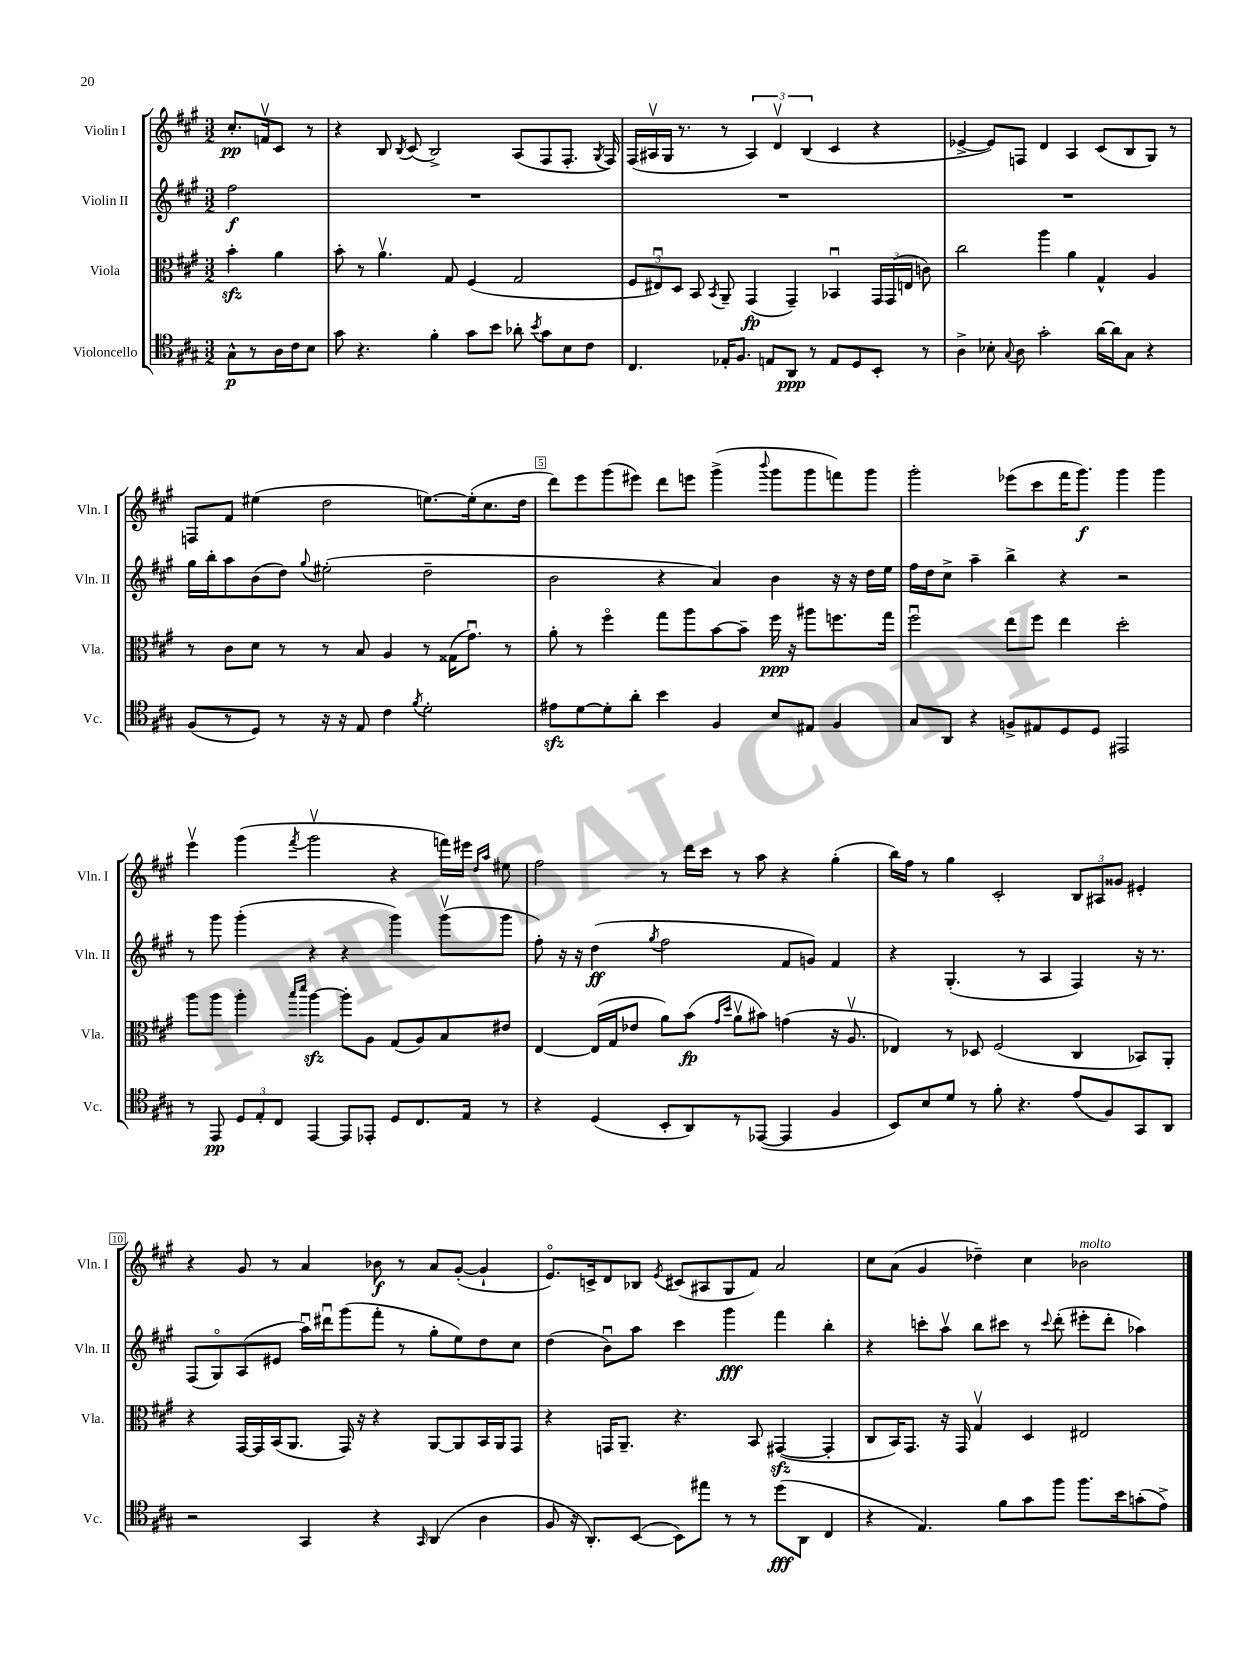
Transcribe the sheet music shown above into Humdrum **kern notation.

**kern	**kern	**kern	**kern
*staff4	*staff3	*staff2	*staff1
*clefC4	*clefC3	*clefG2	*clefG2
*k[f#c#g#]	*k[f#c#g#]	*k[f#c#g#]	*k[f#c#g#]
*M3/2	*M3/2	*M3/2	*M3/2
8G#^^\L	4b'\	2ff#\	8.cc#'/L
8r	.	.	.
.	.	.	16fv/k
16A\L	4a\	.	8c#/J
16c#\J	.	.	.
8B\J	.	.	8r
=	=	=	=
8g#\	8b'\	1.r	4r
4.r	8r	.	.
.	4.av\	.	8B/
.	.	.	8qB/
.	.	.	(8c#/
4f#'\	.	.	2B^/)
.	8G#/	.	.
8g#\L	(4F#/	.	.
8b\J	.	.	.
8a-'\	2G#/	.	(8A/L
8qb/	.	.	.
8g#\L	.	.	8F#/
8B\	.	.	8.F#'/J
8c#\J	.	.	.
.	.	.	8qG#/
.	.	.	16F#/)
=	=	=	=
4.C#/	12F#/L	1.r	(16F#/LL
.	.	.	16A#v/
.	12E#u/)	.	.
.	.	.	16G#/JJ
.	12D/J	.	.
.	.	.	8.r
.	8BB/	.	.
.	8qBB/	.	.
16E-'/LK	8AA~/	.	8r
8.F#/J	.	.	.
.	(4GG#/	.	6A#/)
8E/L	.	.	.
.	.	.	6dv/
8AA/J	4GG#~/)	.	.
.	.	.	(6B/
8r	.	.	.
8E/L	4BB-u/	.	4c#/
8D/	.	.	.
8BB'/J	24GG#/LL	.	4r
.	(24GG#/	.	.
.	24E/JJ	.	.
8r	8c\)	.	.
=	=	=	=
4A^\	2cc#\	1.r	[4e-^/
8B-'\	.	.	8e-/]L)
8qqG#/	.	.	.
8A\	.	.	8F/J
2g#'\	4aa\	.	4d/
.	4a\	.	4A/
[16a\LL	4G#^^/	.	(8c#/L
16a\]J	.	.	.
8G#\J	.	.	8B/
4r	4A/	.	8G#/J)
.	.	.	8r
=	=	=	=
(8F#/L	8r	16gg#\LL	8F/L
.	.	16bb'\J	.
8r	8c#\L	8aa\	8f#/J
8D/J)	8d\J	(8b\	(4ee#\
8r	8r	8dd\J)	.
.	.	8qqgg#/	.
16r	8r	(2ee#'\	2dd\
16r	.	.	.
8E/	8B/	.	.
4c#\	4A/	.	.
8qf#/	.	.	.
2d'\	8r	2dd~\	[8.ee\L)
.	(16G##\LK	.	.
.	8.g#u\J)	.	(16ee'\]k
.	.	.	8.cc#\
.	8r	.	.
.	.	.	16dd\Jk
=	=	=	=
8e#\L	8a'\	2b\	8ddd\L)
[8d\	8r	.	8eee\
8d'\]	4ff#o\	.	(8ggg#\
8a'\J	.	.	8eee#\J)
4b\	8gg#\L	4r	8ddd\L
.	8aa\	.	8eee\J
4F#/	[8b\	4a/)	(4ggg#^\
.	8b~\]J	.	.
.	.	.	8qqbbb/
8B/L	16ff#\	4b\	8ggg#\L
.	16r	.	.
8E#/J	8aa#\L	.	8ggg#\
4F#/	8.ff\	16r	8fff\)
.	.	16r	.
.	.	16dd\LL	8ggg#\J
.	16gg#\Jk	16ee\JJ	.
=	=	=	=
8G#/L	2ff#u\	16ff#\LL	2ggg#'\
.	.	16dd\J	.
8AA/J	.	8cc#^\J	.
4r	.	4aa~\	.
8F^/L	8ee\L	4bb^\	(8eee-\L
8E#/	8ff#\J	.	8ccc#\
8D/	4ee\	4r	16fff#\K
.	.	.	8.ggg#\J)
8D/J	.	.	.
2EE#/	2dd'\	2r	4ggg#\
.	.	.	4ggg#\
=	=	=	=
8r	8aa\L	8r	4eeev\
8EE/	8aa\J	8ggg#\	.
12D/L	4aa'\	(4ggg#'\	(4ggg#\
12E'/	.	.	.
12C#/J	.	.	.
.	16qqbb/LL	.	.
.	16qqddd/JJ	.	8qfff#/
[4EE/	[4aa\	4r	2ggg#v\
8EE/]L	8aa'\]L	4r	.
8EE-'/J	8A\J	.	.
8D/L	(8G#/L	4ggg#\)	4r
8.C#/	8A/)	.	.
.	8B/	(8ggg#v\L	16fff\LL)
16E/Jk	.	.	16eee#\JJ
.	.	.	16qqdd/LL
.	.	.	16qqaa/JJ
8r	8e#/J	8ggg#\J	8ee#\
=	=	=	=
4r	[4E/	8ff#'\)	2ff#\
.	.	16r	.
.	.	16r	.
(4D/	(16E/]LL	(4dd\	.
.	16G#/J	.	.
.	8e-/J	.	.
.	.	8qgg#/	.
8BB'/L	8a\L)	2ff#\	8r
8AA/)	(8b\J	.	16ddd\LL
.	.	.	16ccc#\JJ
.	16qqg#/LL	.	.
.	16qqdd/JJ	.	.
8r	8av\L	.	8r
([8EE-/J	8b#\J)	.	8aa\
4EE-/]	(4g\	8f#/L	4r
.	.	8g/J)	.
4F#/	16r	4f#/	(4gg#'\
.	8.Av/	.	.
=	=	=	=
8BB/L)	4E-/)	4r	16bb\LL)
.	.	.	16ff#\JJ
8B/	.	.	8r
8d/J	8r	(4.G#'/	4gg#\
8r	8D-/	.	.
8f#'\	(2F#/	.	2c#'/
4.r	.	8r	.
.	.	4A/	.
(8e/L	4C#/	4F#/)	12B/L
.	.	.	12A#/
8F#/)	.	.	.
.	.	.	12g##/J
8GG#/	8BB-/L)	16r	4e#'/
.	.	8.r	.
8AA/J	8AA'/J	.	.
=	=	=	=
2r	4r	(8F#/L	4r
.	.	8G#o/)	.
.	[16GG#/LL	(8A/	8g#/
.	16GG#/]	.	.
.	(16BB/J	8e#/J	8r
.	8.AA/J	.	.
4GG#/	.	16aau\LL)	4a/
.	.	16ddd#u\J	.
.	16GG#/)	(8ggg#\	.
.	16r	.	.
4r	4r	8fff#'\J	8b-\
.	.	8r	8r
16qqGG#/	.	.	.
(4AA/	[8AA/L	8gg#'\L	8a/L
.	8AA/]	8ee\)	([8g#'/J
4A\	16BB/L	8dd\	4g#`/]
.	16AA/J	.	.
.	8GG#/J	8cc#\J	.
=	=	=	=
8F#/	4r	(4dd\	8.eo/L)
16r	.	.	.
8.AA'/L)	.	.	16c^/k
.	16GG/LK	8bu\L)	8d/
.	8.AA~/J	.	.
([8BB/J	.	8aa\J	8B-/J
.	.	.	8qe/
8BB\]L)	4.r	4ccc#\	(8c#/L
8ee#\J	.	.	8A#/
8r	.	4ggg#\	8G#/
8r	8BB/	.	8f#/J)
(8dd\L	([4GG#/	4fff#\	2a/
8AA\J	.	.	.
4C#/	4GG#'/]	4bb'\	.
=	=	=	=
4r	8C#/L	4r	8cc#\L
.	16BB/K)	.	(8a\J
.	8.GG#/J	.	.
4.E/)	.	8ccc'\L	4g#/
.	16r	8aav\J	.
.	16GG#/	.	.
.	4G#v/	8bb\L	4dd-~\)
8f#\L	.	8ccc#\J	.
8g#\	4D/	8r	4cc#\
.	.	8qqccc#/	.
8ff#\J	.	(8ddd'\	.
8.ff#\L	2E#/	8eee#'\L	2b-\
.	.	8ddd'\J	.
16b\k	.	.	.
(8g'\	.	4aa-\)	.
8e^\J)	.	.	.
==	==	==	==
*-	*-	*-	*-
